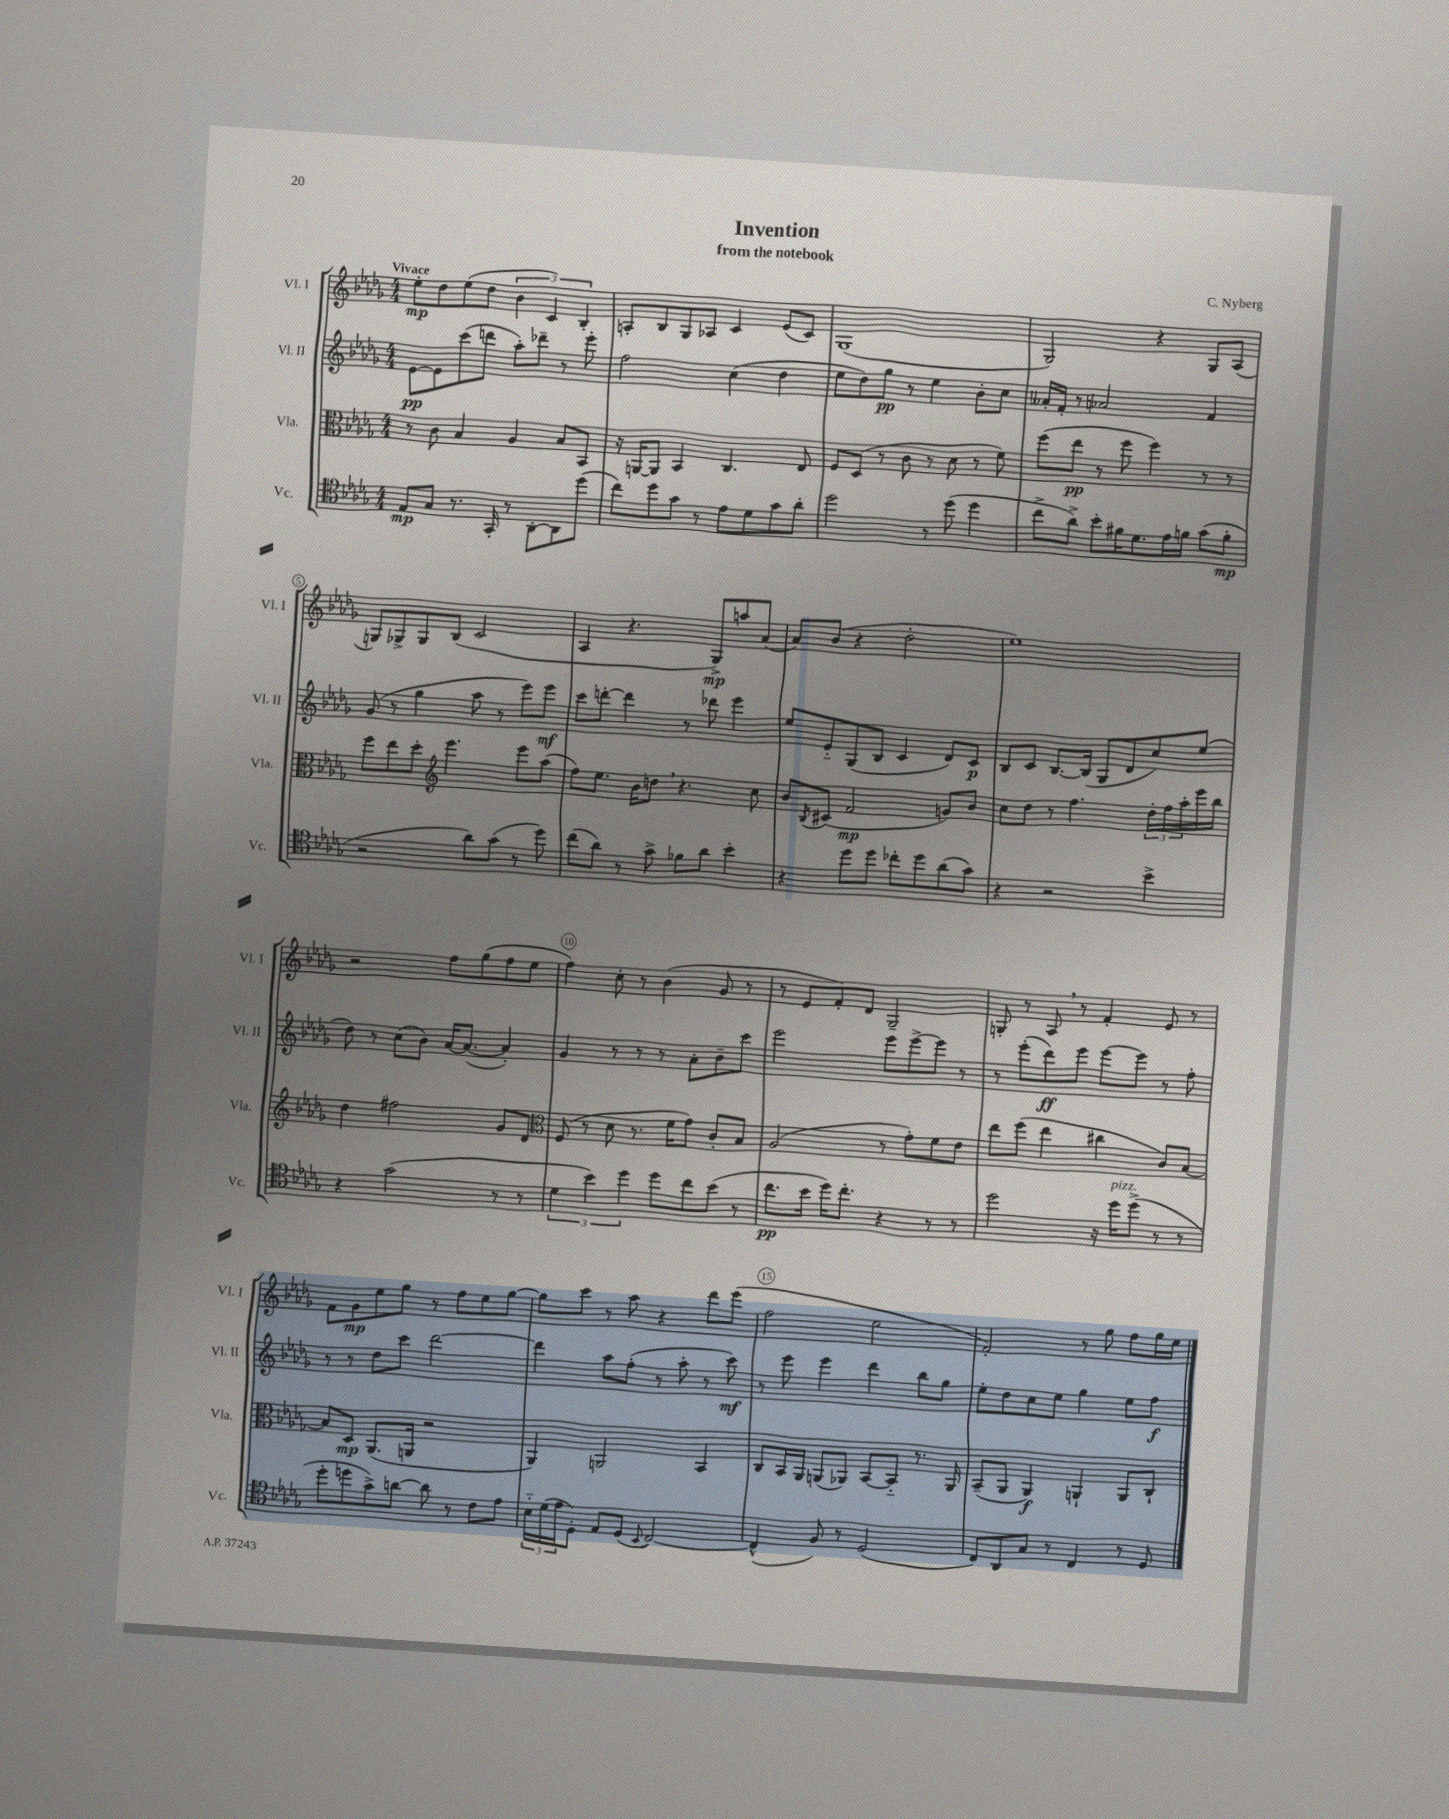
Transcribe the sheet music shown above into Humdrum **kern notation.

**kern	**kern	**kern	**kern
*staff4	*staff3	*staff2	*staff1
*clefC4	*clefC3	*clefG2	*clefG2
*k[b-e-a-d-g-]	*k[b-e-a-d-g-]	*k[b-e-a-d-g-]	*k[b-e-a-d-g-]
*M4/4	*M4/4	*M4/4	*M4/4
8E-	8r	[8e-	8ee-'
8G-	8c	8e-]	8dd-
8.r	4B-	(8ccc	(8ee-
.	.	8ddd	8dd-
16GG-'	.	.	.
8r	4A-	8aa-')	6b-
[8AA-'	.	8ddd-~	.
.	.	.	6c)
8AA-]	8B-	8r	.
.	.	.	6B-'
(8dd-	8BB-	8eee-'	.
=	=	=	=
8cc)	16r	2ff	8A'
.	[16AA	.	.
8dd-	8AA]	.	8B-
8g-	4BB-	.	8G-
8r	.	.	8A-
8e-	4.C	(4cc	4c
8d-	.	.	.
8g-	.	4dd-	(8e-
8a-'	8E-	.	8c)
=	=	=	=
2dd-	8F	8ee-	(1G-
.	(8D-	8dd-)	.
.	8r	8gg-	.
.	8c	8r	.
8r	8r	4ee-	.
(8dd-	8d-	.	.
4dd-	8r	8b-'	.
.	8f)	8cc	.
=	=	=	=
8cc^	(8ff	16a--'	2G-)
.	.	16f'	.
8a-^)	8ee-	8r	.
8b-'	8r	2a-	.
16f#	8ff	.	.
8.d-	.	.	.
.	4ff)	.	4r
16e-	.	.	.
16f	.	.	.
(8g-	8r	4f	8G-
8f'	8r	.	(8A-
=	=	=	=
2r	8ff	(8g-	8G)
.	8ee-	8r	8G-^
.	8dd-'	4gg-	8G-
*	*clefG2	*	*
.	4.eee-	.	(8B-
8a-)	.	8aa-	2c
(8g-	.	8r	.
8r	8eee-	8eee-)	.
8dd-)	(8aa-	8eee-	.
=	=	=	=
(8cc	8ff)	8ccc	4A-
8a-)	8.ee-	[8ddd'	.
8r	.	4ddd]	4.r
.	16b-	.	.
8g-^	8dd	.	.
8f-	4.r	8r	.
8a-	.	8ddd-	8G-^)
4b-'	.	4eee-	8aa
.	8cc	.	(8a-
=	=	=	=
4r	8b-	8ee-	8a-)
.	8qB-	.	.
.	(8c#	8e-'~	(8b-
8dd-	2f	(8G-	4r
8dd-	.	8B-	.
8cc-'	.	4c	2dd-'
8dd-	.	.	.
(8a-	8g)	8d-)	.
8g-)	8b-	8c	.
=	=	=	=
4r	8cc	8B-	1ee-)
.	8dd-	8c	.
2r	8r	[8.B-	.
.	4.ff	.	.
.	.	(16B-]	.
.	.	8G-	.
.	.	8d-	.
4b-^	24dd-'	8cc)	.
.	24ff	.	.
.	24aa-'	.	.
.	16eee-	(8ee-	.
.	16bb-	.	.
=	=	=	=
4r	4dd-	8dd-)	2r
.	.	8r	.
(2g-	2ff#	(8cc	.
.	.	8b-)	.
.	.	[16a-	8ff
.	.	(8.a-_	.
.	.	.	(8gg-
8r	8g-	4a-'])	8ff
8r	8d-	.	8ee-
=	=	=	=
*	*clefC3	*	*
6d-	(8F	4g-	4ff)
.	8r	.	.
6b-)	.	.	.
.	8d-	8r	8cc'
6dd-	.	.	.
.	8.r	8r	8r
8dd-	.	8r	(4b-
.	16f	.	.
8cc	8g-)	8a-'	.
(8b-	8c'	8b-~	8g-
8r	8B-	8ccc	8r
=	=	=	=
8.cc	(2A-	2eee-	8r
.	.	.	8e-
16b-	.	.	.
16dd-)	.	.	8f')
8.cc'	.	.	.
.	.	.	8d-
4r	8r	8eee-	2G-~
.	8g-')	[8eee-^	.
8r	8f	8eee-]	.
8r	8e-	8r	.
=	=	=	=
2dd-	8ee-	8r	8G'
.	(8ff	(8eee-'	8r
.	4ee-	8ddd-)	8A-
.	.	8eee-	8r
16r	4cc#	[8eee-	4f'
16dd-	.	.	.
(8dd-^	.	8eee-]	.
8r	8c)	8r	8e-
8r	[8B-	8ff'	8r
=	=	=	=
8dd-'	8B-]	8r	8f
8dd	8D-	8r	8g-
8g-^)	(8.AA-	8dd-	8ee-
[8a	.	8ccc	8gg-
.	16AA	.	.
8a]	2r	[2ddd-	8r
8r	.	.	8ff
8c	.	.	8ee-
8e-	.	.	[8gg-
=	=	=	=
24B-'~	4AA-)	4ddd-]	8gg-]
(24d-	.	.	.
24e-	.	.	.
8D-')	.	.	8ccc
8E-	2AA	8aa-	8r
(8D-	.	(8ff'	8aa-
8qqBB-	.	.	.
[2C)	.	8r	4r
.	.	8aa-'	.
.	4BB-	8r	8ddd-
.	.	8ccc)	(8eee-
=	=	=	=
(4C^^]	8C	8r	2ff
.	16BB-	8eee-	.
.	16AA-	.	.
8F)	(8AA	4eee-	.
8r	8AA-)	.	.
(2D-	[8BB-	4ddd-	2ee-
.	8BB-'~]	.	.
.	8.r	8bb-	.
.	.	8gg-	.
.	16AA-	.	.
=	=	=	=
8C)	(8BB-~	8ee-'	2f')
8AA-	8AA-	8dd-	.
8G-	4AA-)	8cc	.
8r	.	8ee-	.
4C	4AA`	4gg-	8r
.	.	.	8gg-
8r	8AA	8ee-	8ff
8D-	8C`	8ff	16gg-
.	.	.	16ee-
==	==	==	==
*-	*-	*-	*-
